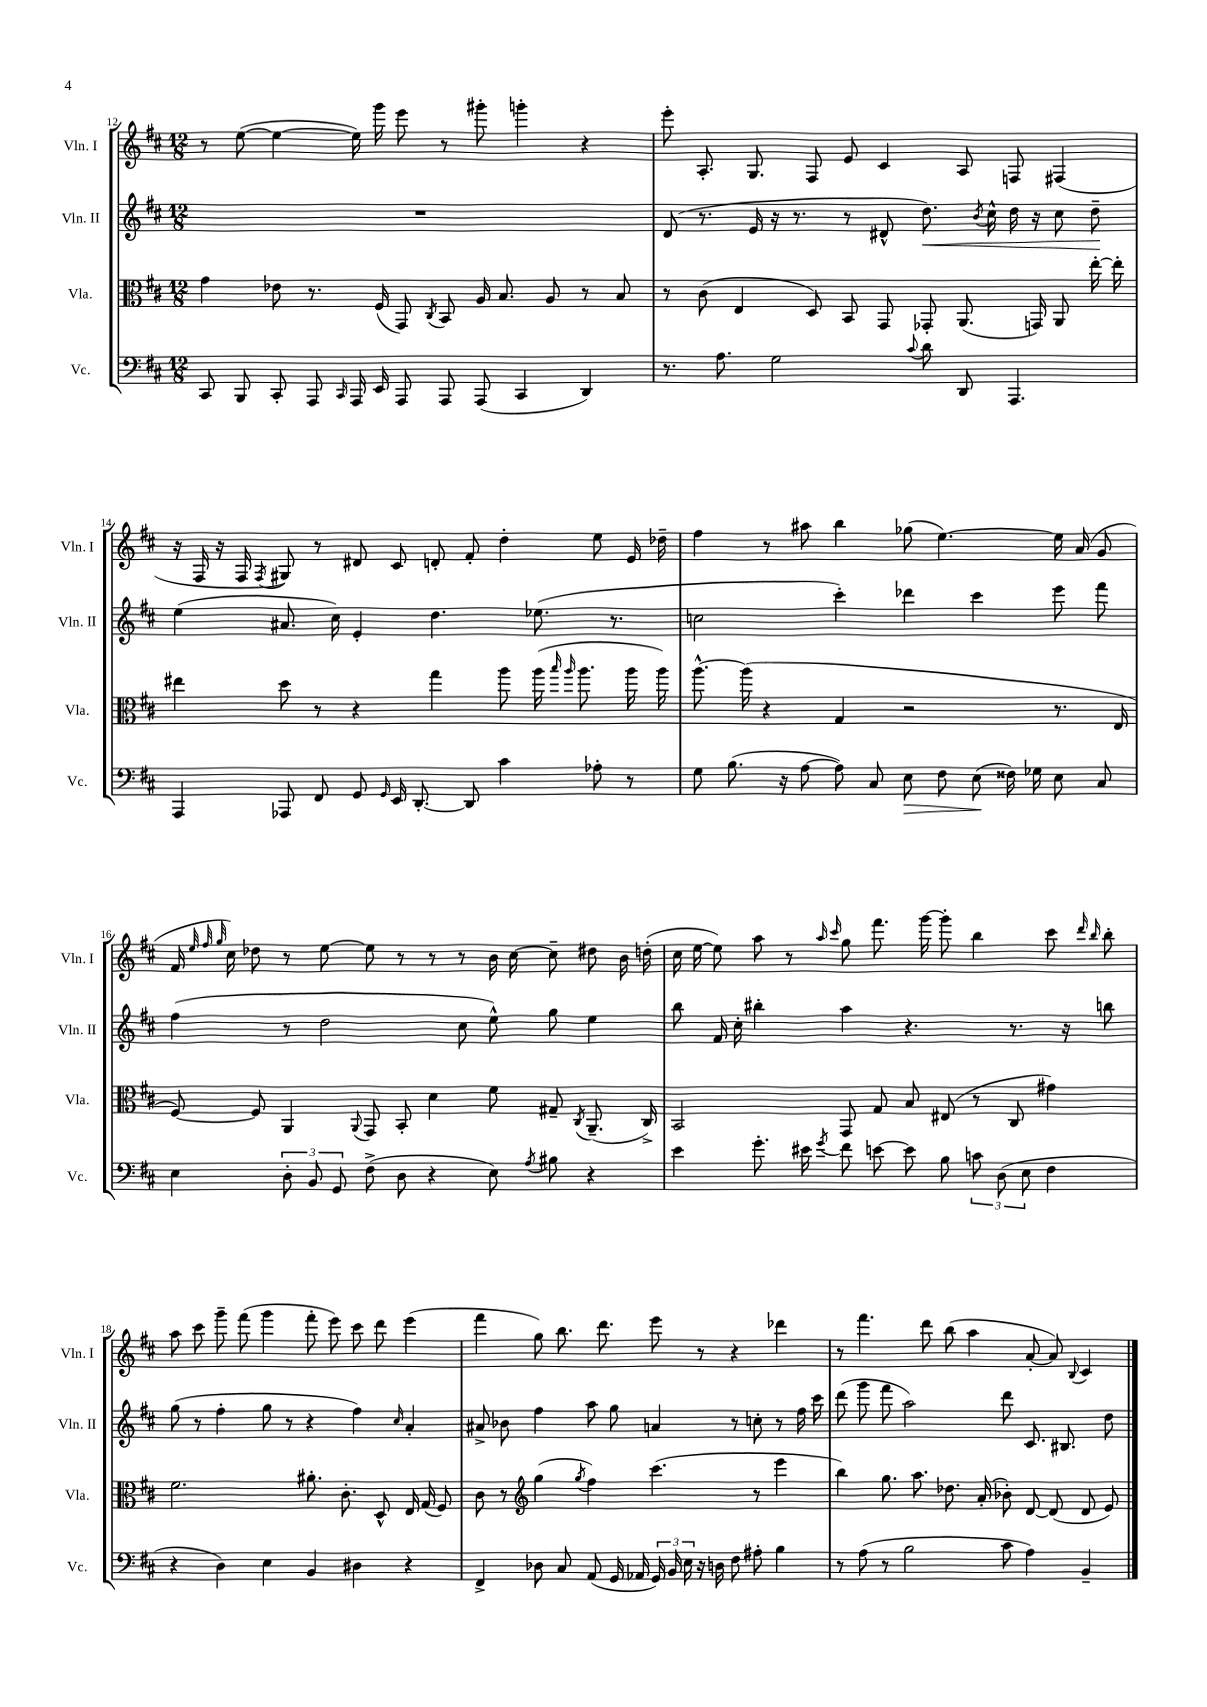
<<
\new StaffGroup <<
\new Staff = "s0" \with { instrumentName = "Vln. I" shortInstrumentName = "Vln. I" } {
    \clef treble \key d \major \numericTimeSignature \time 12/8
    \autoBeamOff r8 e''8~( e''4~ e''16) g'''16 e'''8 r8 gis'''8-. g'''4-. r4 |
    e'''8-. a8.-. g8. fis8 e'8 cis'4 a8 f8 fis4( |
    r16 fis16 r16 fis16 \acciaccatura { fis8 } gis8) r8 dis'8 cis'8 d'8-. fis'8-. d''4-. e''8 e'16 des''16-- |
    fis''4 r8 ais''8 b''4 ges''8( e''4.~) e''16 a'16( g'8 |
    fis'16 \grace { e''32 fis''32 g''32 } cis''16) des''8 r8 e''8~ e''8 r8 r8 r8 b'16 cis''16~ cis''8-- dis''8 b'16 d''16-.( |
    cis''16 e''16~ e''8) a''8 r8 \grace { a''16 cis'''16 } g''8 fis'''8. g'''16~ g'''8-. b''4 cis'''8 \grace { d'''16 b''16 } b''8-. |
    a''8 cis'''8 g'''8-- fis'''8( g'''4 fis'''8-. e'''8) cis'''8 d'''8 e'''4( |
    fis'''4 g''8) b''8. d'''8. e'''8 r8 r4 des'''4 |
    r8 fis'''4. d'''8 b''8( a''4 a'8~-. a'8) \appoggiatura { b8 } cis'4 \bar "|." |
}
\new Staff = "s1" \with { instrumentName = "Vln. II" shortInstrumentName = "Vln. II" } {
    \clef treble \key d \major \numericTimeSignature \time 12/8
    \autoBeamOff R1. |
    d'8( r8. e'16 r16 r8. r8 dis'8-^ d''8.\<) \acciaccatura { b'8 } cis''16-^ d''16 r16 cis''8 d''8--\! |
    e''4( ais'8. cis''16) e'4-. d''4. ees''8.( r8. |
    c''2 cis'''4-.) des'''4 cis'''4 e'''8 fis'''8 |
    fis''4( r8 d''2 cis''8 e''8-^) g''8 e''4 |
    b''8 fis'16 cis''16-. bis''4-. a''4 r4. r8. r16 b''8 |
    g''8( r8 fis''4-. g''8 r8 r4 fis''4) \grace { cis''16 } a'4-. |
    ais'8-> bes'8 fis''4 a''8 g''8 a'4 r8 c''8-. r8 fis''16 cis'''16 |
    d'''8( g'''8 fis'''8 a''2) d'''8 cis'8. bis8. d''8 \bar "|." |
}
\new Staff = "s2" \with { instrumentName = "Vla." shortInstrumentName = "Vla." } {
    \clef alto \key d \major \numericTimeSignature \time 12/8
    \autoBeamOff g'4 ees'8 r8. fis16( g,8) \acciaccatura { cis8 } b,8 a16 b8. a8 r8 b8 |
    r8 cis'8( e4 d8) b,8 g,8 ges,8-. a,8.( g,16) a,8 e''16~-. e''16-. |
    eis''4 d''8 r8 r4 g''4 a''8 a''16( \grace { b''16 a''16 } a''8. a''16 a''16) |
    a''8.~-^ a''16( r4 g4 r2 r8. e16 |
    fis8~) fis8 a,4 \appoggiatura { a,8 } g,8 b,8-. d'4 fis'8 gis8-- \acciaccatura { cis8 } a,8.--( cis16->) |
    b,2 g,8 g8 b8 eis8( r8 cis8 gis'4) |
    fis'2. ais'8.-. cis'8.-. d8-^ e16 g16( fis8) |
    cis'8 r8 \clef treble g''4( \acciaccatura { g''8 } fis''4) cis'''4.( r8 e'''4 |
    b''4) g''8. a''8. des''8. a'16-.( bes'8-.) d'8~ d'8( d'8 e'8) \bar "|." |
}
\new Staff = "s3" \with { instrumentName = "Vc." shortInstrumentName = "Vc." } {
    \clef bass \key d \major \numericTimeSignature \time 12/8
    \autoBeamOff cis,8 b,,8 cis,8-. a,,8 \grace { cis,16 } a,,16 e,16 a,,8 a,,8 a,,8( cis,4 d,4) |
    r8. a8. g2 \appoggiatura { cis'8 } d'8 d,8 a,,4. |
    a,,4 aes,,8 fis,8 g,8 \grace { g,16 } e,16 d,8.~-. d,8 cis'4 aes8-. r8 |
    g8 b8.( r16 a8~ a8) cis8 e8\> fis8 e8\!( fisis16) ges16 e8 cis8 |
    e4 \tuplet 3/2 { d8-. b,8 g,8 } fis8->( d8 r4 e8) \acciaccatura { a8 } bis8 r4 |
    e'4 g'8.-. eis'16 \acciaccatura { g'8 } fis'8 e'8~ e'8 b8 \tuplet 3/2 { c'8 d8( e8 } fis4 |
    r4 d4) e4 b,4 dis4 r4 |
    fis,4-> des8 cis8 a,8( g,16 aes,16 \tuplet 3/2 { g,16) b,16 e16 } r16 d16 fis8 ais8-. b4 |
    r8 a8( r8 b2 cis'8 a4) b,4-- \bar "|." |
}
>>
>>
\layout { \context { \Score currentBarNumber = #12 } }
